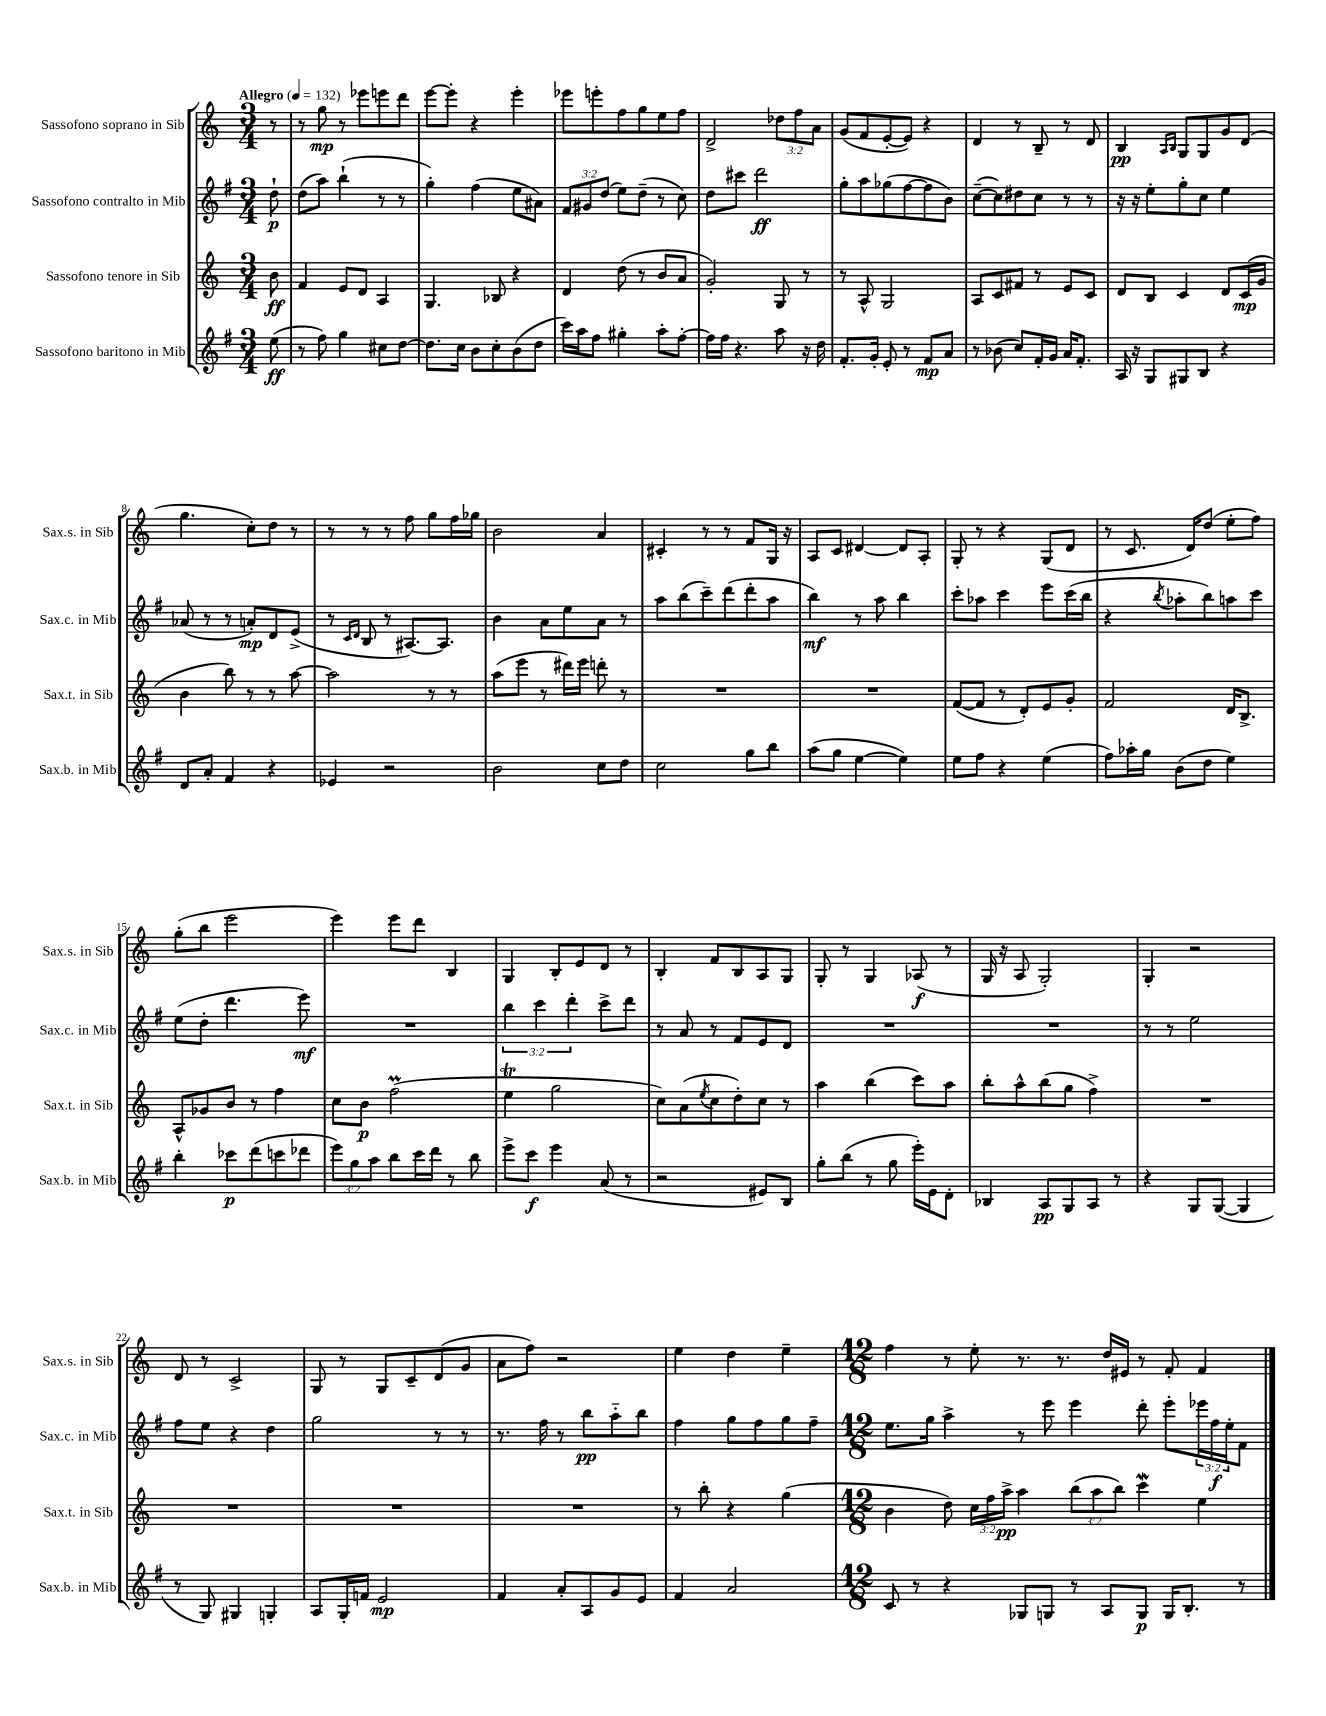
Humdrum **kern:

**kern	**dynam	**kern	**dynam	**kern	**dynam	**kern	**dynam
*part4	*part4	*part3	*part3	*part2	*part2	*part1	*part1
*staff4	*staff4	*staff3	*staff3	*staff2	*staff2	*staff1	*staff1
*I"Sassofono baritono in Mib	*	*I"Sassofono tenore in Sib	*	*I"Sassofono contralto in Mib	*	*I"Sassofono soprano in Sib	*
*I'Sax.b. in Mib	*	*I'Sax.t. in Sib	*	*I'Sax.c. in Mib	*	*I'Sax.s. in Sib	*
*clefG2	*	*clefG2	*	*clefG2	*	*clefG2	*
*k[f#]	*	*k[]	*	*k[f#]	*	*k[]	*
*M3/4	*	*M3/4	*	*M3/4	*	*M3/4	*
*MM132	*	*MM132	*	*MM132	*	*MM132	*
=	=	=	=	=	=	=	=
!	!	!	!	!	!	!LO:TX:a:B:t=Allegro	!
(8ee\	ff	8b\	ff	8dd`\	p	8r	.
=1	=1	=1	=1	=1	=1	=1	=1
8r	.	4f/	.	(8dd\L	.	8r	.
8ff#\)	.	.	.	8aa\J)	.	8gg\	mp
4gg\	.	8e/L	.	(4bb`\	.	8r	.
.	.	8d/J	.	.	.	8eee-X\L	.
8cc#X\L	.	4A/	.	8r	.	8eeen\	.
[8dd\J	.	.	.	8r	.	8ddd\J	.
=2	=2	=2	=2	=2	=2	=2	=2
8.dd\L]	.	4.G/	.	4gg'\)	.	[8eee\L	.
.	.	.	.	.	.	8eee'\J]	.
16cc\Jk	.	.	.	.	.	.	.
8b\L	.	.	.	(4ff#\	.	4r	.
8cc'\	.	8B-X/	.	.	.	.	.
(8b\	.	4r	.	8ee\L	.	4eee'\	.
8dd\J	.	.	.	8a#X\J)	.	.	.
=3	=3	=3	=3	=3	=3	=3	=3
16ccc\LL)	.	4d/	.	12f#/L	.	8eee-X\L	.
16aa\J	.	.	.	.	.	.	.
.	.	.	.	12g#X/	.	.	.
8ff#\J	.	.	.	.	.	8eeen'\	.
.	.	.	.	(12dd/J	.	.	.
4gg#X'\	.	(8dd\	.	8ee\L)	.	8ff\	.
.	.	8r	.	(8dd~\J	.	8gg\	.
8aa'\L	.	8b/L	.	8r	.	8ee\	.
[8ff#'\J	.	8a/J	.	8cc\)	.	8ff\J	.
=4	=4	=4	=4	=4	=4	=4	=4
16ff#\LL]	.	2g'/)	.	8dd\L	.	2d^/	.
16ff#\JJ	.	.	.	.	.	.	.
4.r	.	.	.	8ccc#X\J	.	.	.
.	.	.	.	2ddd\	ff	.	.
8aa\	.	8G/	.	.	.	12dd-X\L	.
.	.	.	.	.	.	12ff\	.
16r	.	8r	.	.	.	.	.
.	.	.	.	.	.	12a\J	.
16dd\	.	.	.	.	.	.	.
=5	=5	=5	=5	=5	=5	=5	=5
8.f#'/L	.	8r	.	8gg'\L	.	(8g/L	.
.	.	8A^^/	.	8aa\	.	8f/	.
16g'/Jk	.	.	.	.	.	.	.
8e'/	.	2G/	.	(8gg-X\	.	[8e'/	.
8r	.	.	.	[8ff#\	.	8e/J])	.
8f#/L	mp	.	.	8ff#\]	.	4r	.
8a/J	.	.	.	8b\J)	.	.	.
=6	=6	=6	=6	=6	=6	=6	=6
8r	.	8A/L	.	([8cc~\L	.	4d/	.
(8b-X\	.	8c/	.	8cc\])	.	.	.
8cc/L)	.	8f#X/J	.	8dd#X\	.	8r	.
16f#'/L	.	8r	.	8cc\J	.	8B~/	.
16g/JJ	.	.	.	.	.	.	.
16a/KL	.	8e/L	.	8r	.	8r	.
8.f#'/J	.	.	.	.	.	.	.
.	.	8c/J	.	8r	.	8d/	.
=7	=7	=7	=7	=7	=7	=7	=7
16A/	.	8d/L	.	16r	.	4B/	pp
16r	.	.	.	16r	.	.	.
8G/L	.	8B/J	.	8ee'\L	.	.	.
.	.	.	.	.	.	16qqA/LL	.
.	.	.	.	.	.	16qqB/JJ	.
8G#X/	.	4c/	.	8gg'\	.	8G/L	.
8B/J	.	.	.	8cc\J	.	8G/	.
4r	.	8d/L	.	4ee\	.	8g/	.
.	.	(16c/L	mp	.	.	(8d/J	.
.	.	16g/JJ	.	.	.	.	.
!!LO:LB:g=z
=8	=8	=8	=8	=8	=8	=8	=8
8d/L	.	4b\	.	(8a-X/	.	4.gg\	.
8a'/J	.	.	.	8r	.	.	.
4f#/	.	8bb\)	.	8r	.	.	.
.	.	8r	.	8an'/L)	mp	8cc'\L)	.
4r	.	8r	.	8d/	.	8dd\J	.
.	.	[8aa\	.	(8e^/J	.	8r	.
=9	=9	=9	=9	=9	=9	=9	=9
4e-X/	.	2aa\]	.	8r	.	8r	.
.	.	.	.	16qqc/LL	.	.	.
.	.	.	.	16qqd/JJ	.	.	.
.	.	.	.	8B/	.	8r	.
2r	.	.	.	8r	.	8r	.
.	.	.	.	[8.A#X/L)	.	8ff\	.
.	.	8r	.	.	.	8gg\L	.
.	.	.	.	8.A#/J]	.	.	.
.	.	8r	.	.	.	16ff\L	.
.	.	.	.	.	.	16gg-X\JJ	.
=10	=10	=10	=10	=10	=10	=10	=10
2b\	.	(8aa\L	.	4b\	.	2b\	.
.	.	8eee\J	.	.	.	.	.
.	.	8r	.	8a\L	.	.	.
.	.	16ddd#X\LL)	.	8ee\	.	.	.
.	.	16eee\JJ	.	.	.	.	.
8cc\L	.	8dddn'\	.	8a\J	.	4a/	.
8dd\J	.	8r	.	8r	.	.	.
=11	=11	=11	=11	=11	=11	=11	=11
2cc\	.	2.r	.	8aa\L	.	4c#X'/	.
.	.	.	.	(8bb\	.	.	.
.	.	.	.	8ccc~\)	.	8r	.
.	.	.	.	(8ddd\	.	8r	.
8gg\L	.	.	.	8ddd'\	.	8f/L	.
8bb\J	.	.	.	8aa\J	.	16G/Jk	.
.	.	.	.	.	.	16r	.
=12	=12	=12	=12	=12	=12	=12	=12
(8aa\L	.	2.r	.	4bb\)	mf	8A/L	.
8gg\J	.	.	.	.	.	8c/J	.
[4ee\	.	.	.	8r	.	[4d#X/	.
.	.	.	.	8aa\	.	.	.
4ee\])	.	.	.	4bb\	.	8d#/L]	.
.	.	.	.	.	.	8A'/J	.
=13	=13	=13	=13	=13	=13	=13	=13
8ee\L	.	([8f/L	.	8ccc'\L	.	8G'/	.
8ff#\J	.	8f/J]	.	8aa-X\J	.	8r	.
4r	.	8r	.	4ccc\	.	4r	.
.	.	8d'/L)	.	.	.	.	.
(4ee\	.	8e/	.	8eee\L	.	(8G/L	.
.	.	8g'/J	.	(16ccc\L	.	8d/J	.
.	.	.	.	16bb\JJ	.	.	.
=14	=14	=14	=14	=14	=14	=14	=14
8ff#\L)	.	2f/	.	4r	.	8r	.
16aa-X'\L	.	.	.	.	.	8.c/	.
16gg\JJ	.	.	.	.	.	.	.
.	.	.	.	8qbb/	.	.	.
(8b\L	.	.	.	8aa-X'\L	.	.	.
.	.	.	.	.	.	16d/KL)	.
8dd\J	.	.	.	8bb\)	.	(8dd/J	.
4ee\)	.	16d/KL	.	8aan\	.	8ee'\L	.
.	.	8.B^/J	.	.	.	.	.
.	.	.	.	8ccc\J	.	8ff\J)	.
!!LO:LB:g=z
=15	=15	=15	=15	=15	=15	=15	=15
4bb'\	.	8A^^/L	.	(8ee\L	.	(8gg'\L	.
.	.	8g-X/	.	8dd'\J	.	8bb\J	.
8ccc-X\L	p	8b/J	.	4.ddd\	.	2eee\	.
(8ddd\	.	8r	.	.	.	.	.
8cccn\	.	4ff\	.	.	.	.	.
8ddd-X\J	.	.	.	8eee\)	mf	.	.
=16	=16	=16	=16	=16	=16	=16	=16
12eee\L)	.	8cc\L	.	2.r	.	4eee\)	.
12gg\	.	.	.	.	.	.	.
.	.	8b\J	p	.	.	.	.
12aa\J	.	.	.	.	.	.	.
8bb\L	.	(2ffM\	.	.	.	8eee\L	.
16ccc\L	.	.	.	.	.	8ddd\J	.
16ddd\JJ	.	.	.	.	.	.	.
8r	.	.	.	.	.	4B/	.
8bb\	.	.	.	.	.	.	.
=17	=17	=17	=17	=17	=17	=17	=17
8eee^\L	.	4eet\	.	6bb\	.	4G/	.
8ccc\J	f	.	.	.	.	.	.
.	.	.	.	6ccc\	.	.	.
4eee\	.	2gg\	.	.	.	8B'/L	.
.	.	.	.	6ddd'\	.	.	.
.	.	.	.	.	.	8e/	.
(8a/	.	.	.	8ccc^\L	.	8d/J	.
8r	.	.	.	8ddd\J	.	8r	.
=18	=18	=18	=18	=18	=18	=18	=18
2r	.	8cc\L)	.	8r	.	4B'/	.
.	.	(8a\	.	8a/	.	.	.
.	.	8qee/	.	.	.	.	.
.	.	8cc\	.	8r	.	8f/L	.
.	.	8dd'\)	.	8f#/L	.	8B/	.
8e#X/L)	.	8cc\J	.	8e/	.	8A/	.
8B/J	.	8r	.	8d/J	.	8G/J	.
=19	=19	=19	=19	=19	=19	=19	=19
8gg'\L	.	4aa\	.	2.r	.	8G'/	.
(8bb\J	.	.	.	.	.	8r	.
8r	.	(4bb\	.	.	.	4G/	.
8gg\	.	.	.	.	.	.	.
16eee'\LL)	.	8ccc\L)	.	.	.	(8A-X/	f
16e\J	.	.	.	.	.	.	.
8d'\J	.	8aa\J	.	.	.	8r	.
=20	=20	=20	=20	=20	=20	=20	=20
4B-X/	.	8bb'\L	.	2.r	.	16G/	.
.	.	.	.	.	.	16r	.
.	.	8aa^^\	.	.	.	8A/	.
8A/L	pp	(8bb\	.	.	.	2G'/)	.
8G/	.	8gg\J	.	.	.	.	.
8A/J	.	4ff^\)	.	.	.	.	.
8r	.	.	.	.	.	.	.
=21	=21	=21	=21	=21	=21	=21	=21
4r	.	2.r	.	8r	.	4G'/	.
.	.	.	.	8r	.	.	.
8G/L	.	.	.	2ee\	.	2r	.
([8G/J	.	.	.	.	.	.	.
4G/]	.	.	.	.	.	.	.
!!LO:LB:g=z
=22	=22	=22	=22	=22	=22	=22	=22
8r	.	2.r	.	8ff#\L	.	8d/	.
8G/)	.	.	.	8ee\J	.	8r	.
4G#X/	.	.	.	4r	.	2c^/	.
4Gn'/	.	.	.	4dd\	.	.	.
=23	=23	=23	=23	=23	=23	=23	=23
8A/L	.	2.r	.	2gg\	.	8G/	.
16G'/L	.	.	.	.	.	8r	.
16fn/JJ	.	.	.	.	.	.	.
2e/	mp	.	.	.	.	8G/L	.
.	.	.	.	.	.	8c~/	.
.	.	.	.	8r	.	(8d/	.
.	.	.	.	8r	.	8g/J	.
=24	=24	=24	=24	=24	=24	=24	=24
4f#/	.	2.r	.	8.r	.	8a\L	.
.	.	.	.	.	.	8ff\J)	.
.	.	.	.	16ff#\	.	.	.
8a'/L	.	.	.	8r	.	2r	.
8A/	.	.	.	8bb\L	pp	.	.
8g/	.	.	.	8aa\	.	.	.
8e/J	.	.	.	8bb\J	.	.	.
=25	=25	=25	=25	=25	=25	=25	=25
4f#/	.	8r	.	4ff#\	.	4ee\	.
.	.	8bb'\	.	.	.	.	.
2a/	.	4r	.	8gg\L	.	4dd\	.
.	.	.	.	8ff#\	.	.	.
.	.	(4gg\	.	8gg\	.	4ee~\	.
.	.	.	.	8ff#~\J	.	.	.
=26	=26	=26	=26	=26	=26	=26	=26
*M12/8	*	*M12/8	*	*M12/8	*	*M12/8	*
8c/	.	4b\	.	8.ee\L	.	4ff\	.
8r	.	.	.	.	.	.	.
.	.	.	.	16gg\Jk	.	.	.
4r	.	8dd\)	.	4aa^\	.	8r	.
.	.	24cc\LL	.	.	.	8ee'\	.
.	.	24ff\	.	.	.	.	.
.	.	24aa^\JJ	pp	.	.	.	.
8G-X/L	.	4aa\	.	8r	.	8.r	.
8Gn/J	.	.	.	8eee\	.	.	.
.	.	.	.	.	.	8.r	.
8r	.	(12bb\L	.	4eee\	.	.	.
.	.	12aa\	.	.	.	.	.
8A/L	.	.	.	.	.	16dd/LL	.
.	.	12bb\J)	.	.	.	.	.
.	.	.	.	.	.	16e#X/JJ	.
8G/J	p	4cccw\	.	8ddd'\	.	8r	.
16G/KL	.	.	.	8eee'\L	.	8f'/	.
8.B'/J	.	.	.	.	.	.	.
.	.	4ee\	.	24eee-X\L	.	4f/	.
.	.	.	.	24ff#\	f	.	.
.	.	.	.	24ee'\J	.	.	.
8r	.	.	.	8f#\J	.	.	.
==	==	==	==	==	==	==	==
*-	*-	*-	*-	*-	*-	*-	*-
